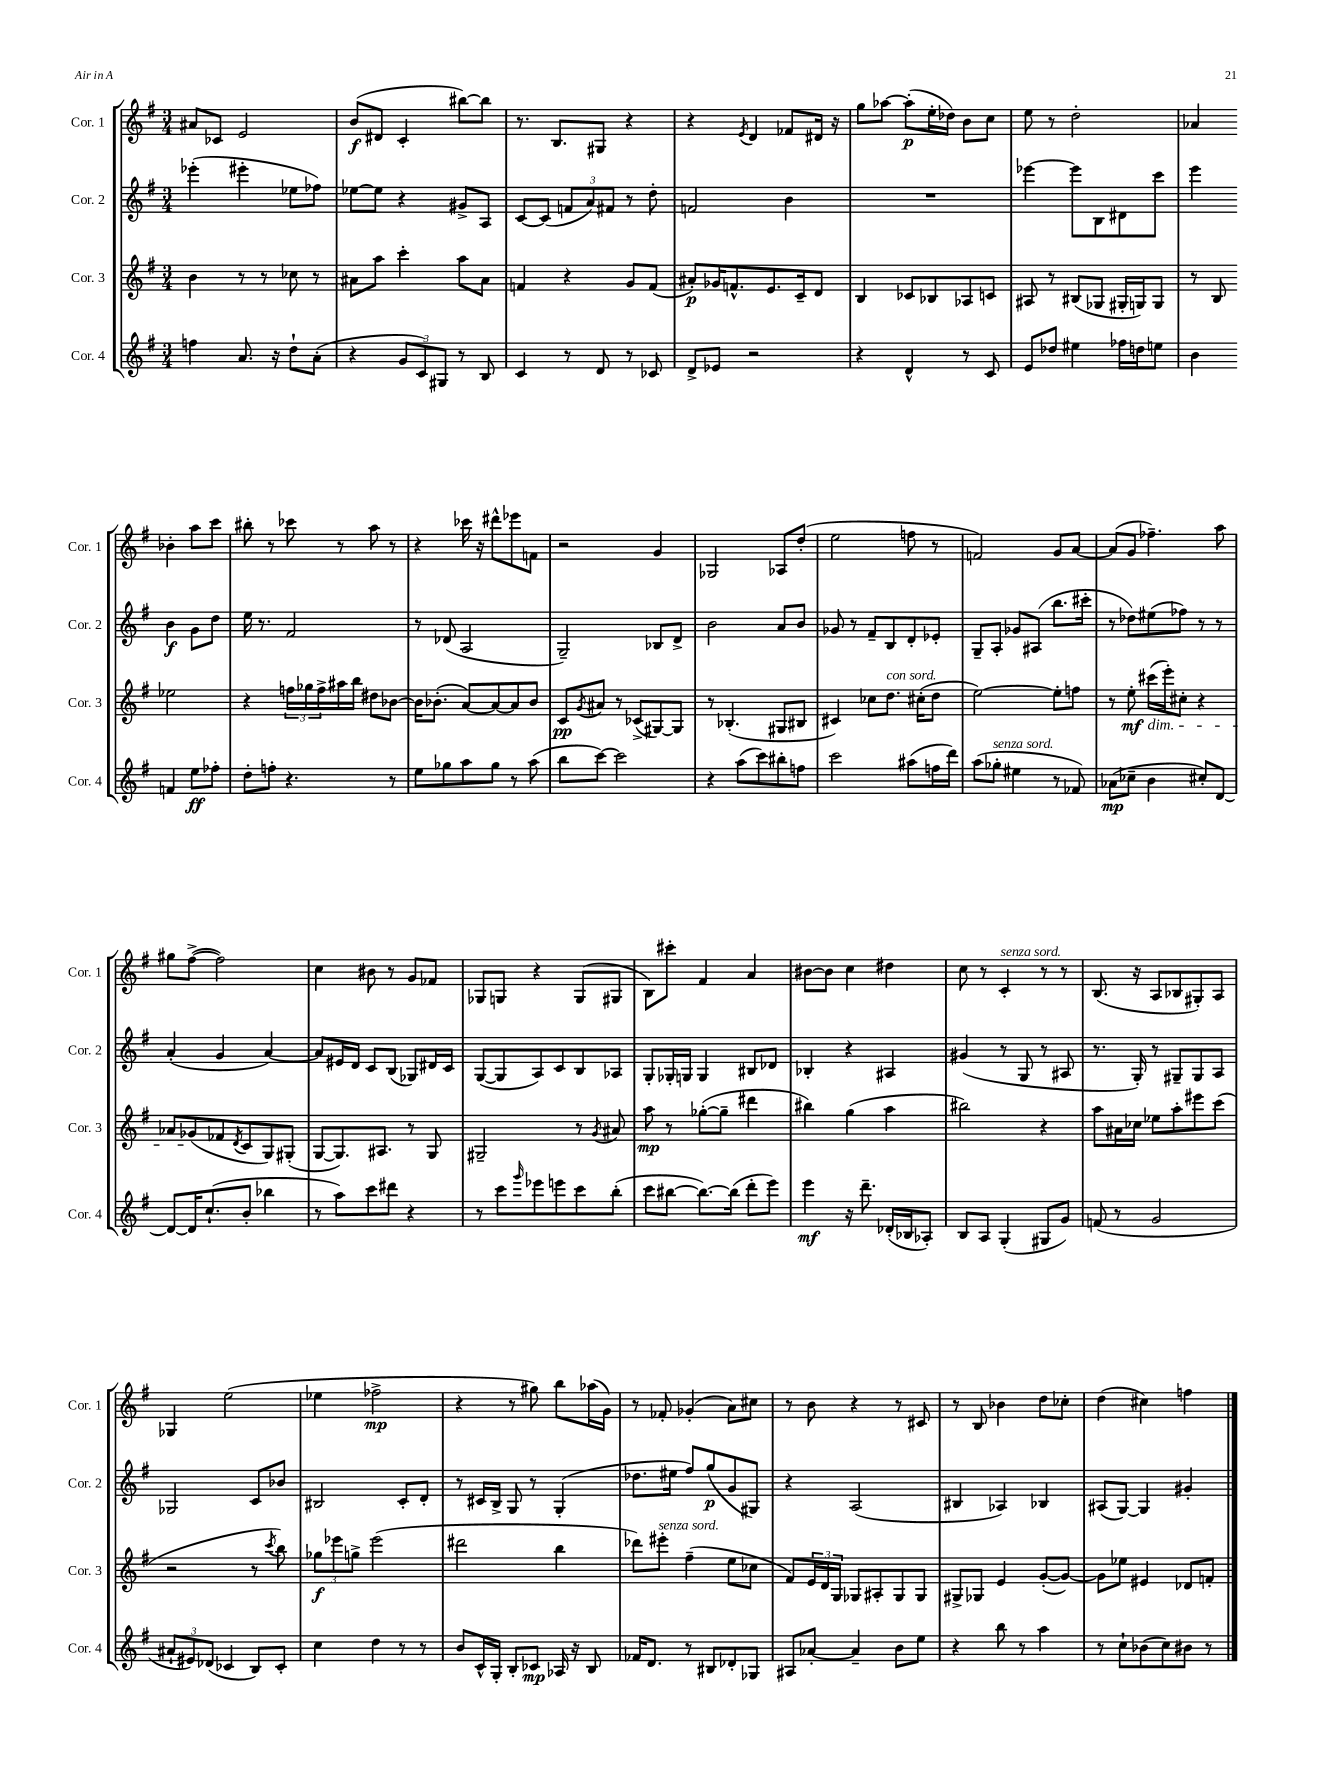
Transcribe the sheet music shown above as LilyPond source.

<<
\new StaffGroup <<
\new Staff = "s0" \with { instrumentName = "Cor. 1" shortInstrumentName = "Cor. 1" } {
    \clef treble \key g \major \numericTimeSignature \time 3/4
    ais'8 ces'8 e'2 |
    b'8\f( dis'8 c'4-. bis''8~) bis''8 |
    r8. b8. gis8 r4 |
    r4 \acciaccatura { e'8 } d'4 fes'8 dis'16 r16 |
    g''8 aes''8~ aes''8-.\p( e''16-. des''16) b'8 c''8 |
    e''8 r8 d''2-. |
    aes'4 bes'4-. a''8 c'''8 |
    bis''8-. r8 ces'''8 r8 a''8 r8 |
    r4 ces'''16 r16 dis'''8-^ ees'''8 f'8 |
    r2 g'4 |
    ges2 aes8 d''8-.( |
    e''2 f''8 r8 |
    f'2) g'8 a'8~ |
    a'8( g'8 fes''4.--) a''8 |
    gis''8 fis''8~->( fis''2) |
    c''4 bis'8 r8 g'8 fes'8 |
    ges8 g8 r4 g8( gis8 |
    b8) cis'''8-. fis'4 a'4 |
    bis'8~ bis'8 c''4 dis''4 |
    c''8 r8 c'4-.^\markup { \italic "senza sord." } r8 r8 |
    b8.( r16 a8 bes8 gis8-.) a8 |
    ges4 e''2( |
    ees''4 fes''2->\mp |
    r4 r8 gis''8) b''8 aes''16( g'16) |
    r8 fes'8-. ges'4-.( a'8) cis''8 |
    r8 b'8 r4 r8 cis'8 |
    r8 b8 bes'4 d''8 ces''8-. |
    d''4( cis''4) f''4 \bar "|." |
}
\new Staff = "s1" \with { instrumentName = "Cor. 2" shortInstrumentName = "Cor. 2" } {
    \clef treble \key g \major \numericTimeSignature \time 3/4
    ees'''4-.( eis'''4-. ees''8 fes''8) |
    ees''8~ ees''8 r4 gis'8-> a8 |
    c'8~ c'8( \tuplet 3/2 { f'8 a'8) fis'8 } r8 d''8-. |
    f'2 b'4 |
    R2. |
    ees'''4~ ees'''8 b8 dis'8 c'''8 |
    e'''4 b'4\f g'8 d''8 |
    e''16 r8. fis'2 |
    r8 des'8( a2 |
    g2--) bes8 d'8-> |
    b'2 a'8 b'8 |
    ges'8 r8 fis'8-- b8 d'8-. ees'8-. |
    g8-- a8-. ges'8 ais8( b''8. cis'''16-. |
    r8 des''8) eis''8( fes''8) r8 r8 |
    a'4-.( g'4 a'4~) |
    a'8 eis'16 d'16 c'8 b8( ges8) dis'16 c'16 |
    g8~( g8 a8) c'8 b8 aes8 |
    g8-. ges16-. g16 g4 bis8 des'8 |
    bes4-. r4 ais4 |
    gis'4( r8 g8 r8 ais8 |
    r8. g16-.) r8 gis8-- gis8 a8 |
    ges2 c'8 bes'8 |
    bis2 c'8-. d'8-. |
    r8 cis'16 b16-> g8 r8 g4-.( |
    des''8. eis''16 fis''8) g''8\p( g'8 gis8) |
    r4 a2( |
    bis4 aes4) bes4 |
    ais8( g8~) g4 gis'4-. \bar "|." |
}
\new Staff = "s2" \with { instrumentName = "Cor. 3" shortInstrumentName = "Cor. 3" } {
    \clef treble \key g \major \numericTimeSignature \time 3/4
    b'4 r8 r8 ces''8 r8 |
    ais'8 a''8 c'''4-. a''8 ais'8 |
    f'4 r4 g'8 f'8( |
    ais'8-.\p) ges'16 f'8.-^ e'8. c'16-- d'8 |
    b4 ces'8 bes8 aes8 c'8 |
    ais8 r8 bis8( ges8 gis16-. g16) g8 |
    r8 b8 ees''2 |
    r4 \tuplet 3/2 { f''16 ges''16 f''16-> } ais''16 b''16 dis''8 bes'8~ |
    bes'16 bes'8.-.( a'8~) a'8~ a'8 bes'8 |
    c'8\pp \acciaccatura { g'8 } ais'8 r8 ces'8->( gis8~) gis8 |
    r8 bes4.-.( gis8 bis8 |
    cis'4) ces''8 d''8.^\markup { \italic "con sord." } cis''16-.( d''8 |
    e''2~) e''8-. f''8 |
    r8 e''8-.\mf cis'''16\dim( e'''16-.) cis''8-. r4 |
    aes'8 ges'8\!( fes'8 \acciaccatura { d'8 } c'8 g8) gis8-.( |
    g8~ g8.) ais8. r8 g8 |
    gis2-- r8 \acciaccatura { g'8 } ais'8 |
    a''8\mp r8 ges''8~-.( ges''8-- dis'''4 |
    bis''4) g''4( a''4 |
    bis''2) r4 |
    a''8 ais'16 ces''16 ees''8 a''8-. eis'''8 c'''8( |
    r2 r8 \acciaccatura { c'''8 } b''8) |
    \tuplet 3/2 { ges''8\f ees'''8 g''8-> } ees'''2( |
    dis'''2 b''4 |
    des'''8) eis'''8-.^\markup { \italic "senza sord." } fis''4--( e''8 ces''8 |
    fis'8) \tuplet 3/2 { e'16 d'16 g16 } ges8 ais8-. ges8 ges8 |
    gis8-> ges8 e'4 g'8~-.( g'8~) |
    g'8 ees''8 eis'4 des'8 f'8-. \bar "|." |
}
\new Staff = "s3" \with { instrumentName = "Cor. 4" shortInstrumentName = "Cor. 4" } {
    \clef treble \key g \major \numericTimeSignature \time 3/4
    f''4 a'8. r16 d''8-! a'8-.( |
    r4 \tuplet 3/2 { g'8 c'8) gis8 } r8 b8 |
    c'4 r8 d'8 r8 ces'8 |
    d'8-> ees'8 r2 |
    r4 d'4-^ r8 c'8 |
    e'8 des''8 eis''4 fes''16 d''16 e''8 |
    b'4 f'4 e''8\ff fes''8-. |
    d''8-. f''8-. r4. r8 |
    e''8 ges''8 a''8 ges''8 r8 a''8( |
    b''8 c'''8~) c'''2 |
    r4 a''8( c'''8) bis''8-. f''8 |
    c'''2 ais''8( f''16 d'''16) |
    a''8( ges''8-.^\markup { \italic "senza sord." } eis''4 r8 fes'8) |
    aes'8\mp( ces''8-- b'4 cis''8-.) d'8~ |
    d'8~ d'16 c''8.-!( b'8-. bes''4 |
    r8 a''8) c'''8 dis'''8 r4 |
    r8 c'''8 \grace { g'''16 } ees'''8 e'''8 c'''8 b''8-.( |
    c'''8 bis''8~ bis''8.~) bis''16( d'''8-. e'''8) |
    e'''4\mf r16 d'''8.-- des'16-.( bes16 aes8-.) |
    b8 a8 g4-.( gis8 g'8) |
    f'8( r8 g'2 |
    \tuplet 3/2 { ais'8-! eis'8) des'8( } ces'4 b8) ces'8-. |
    c''4 d''4 r8 r8 |
    b'8 c'16-^ g16-. b8-. ces'8\mp aes16 r16 b8 |
    fes'16 d'8. r8 bis8 des'8-. ges8 |
    ais8 aes'8~-. aes'4-- b'8 e''8 |
    r4 b''8 r8 a''4 |
    r8 c''8-! bes'8( c''8) bis'8 r8 \bar "|." |
}
>>
>>
\layout { \context { \Score \remove "Bar_number_engraver" } }
